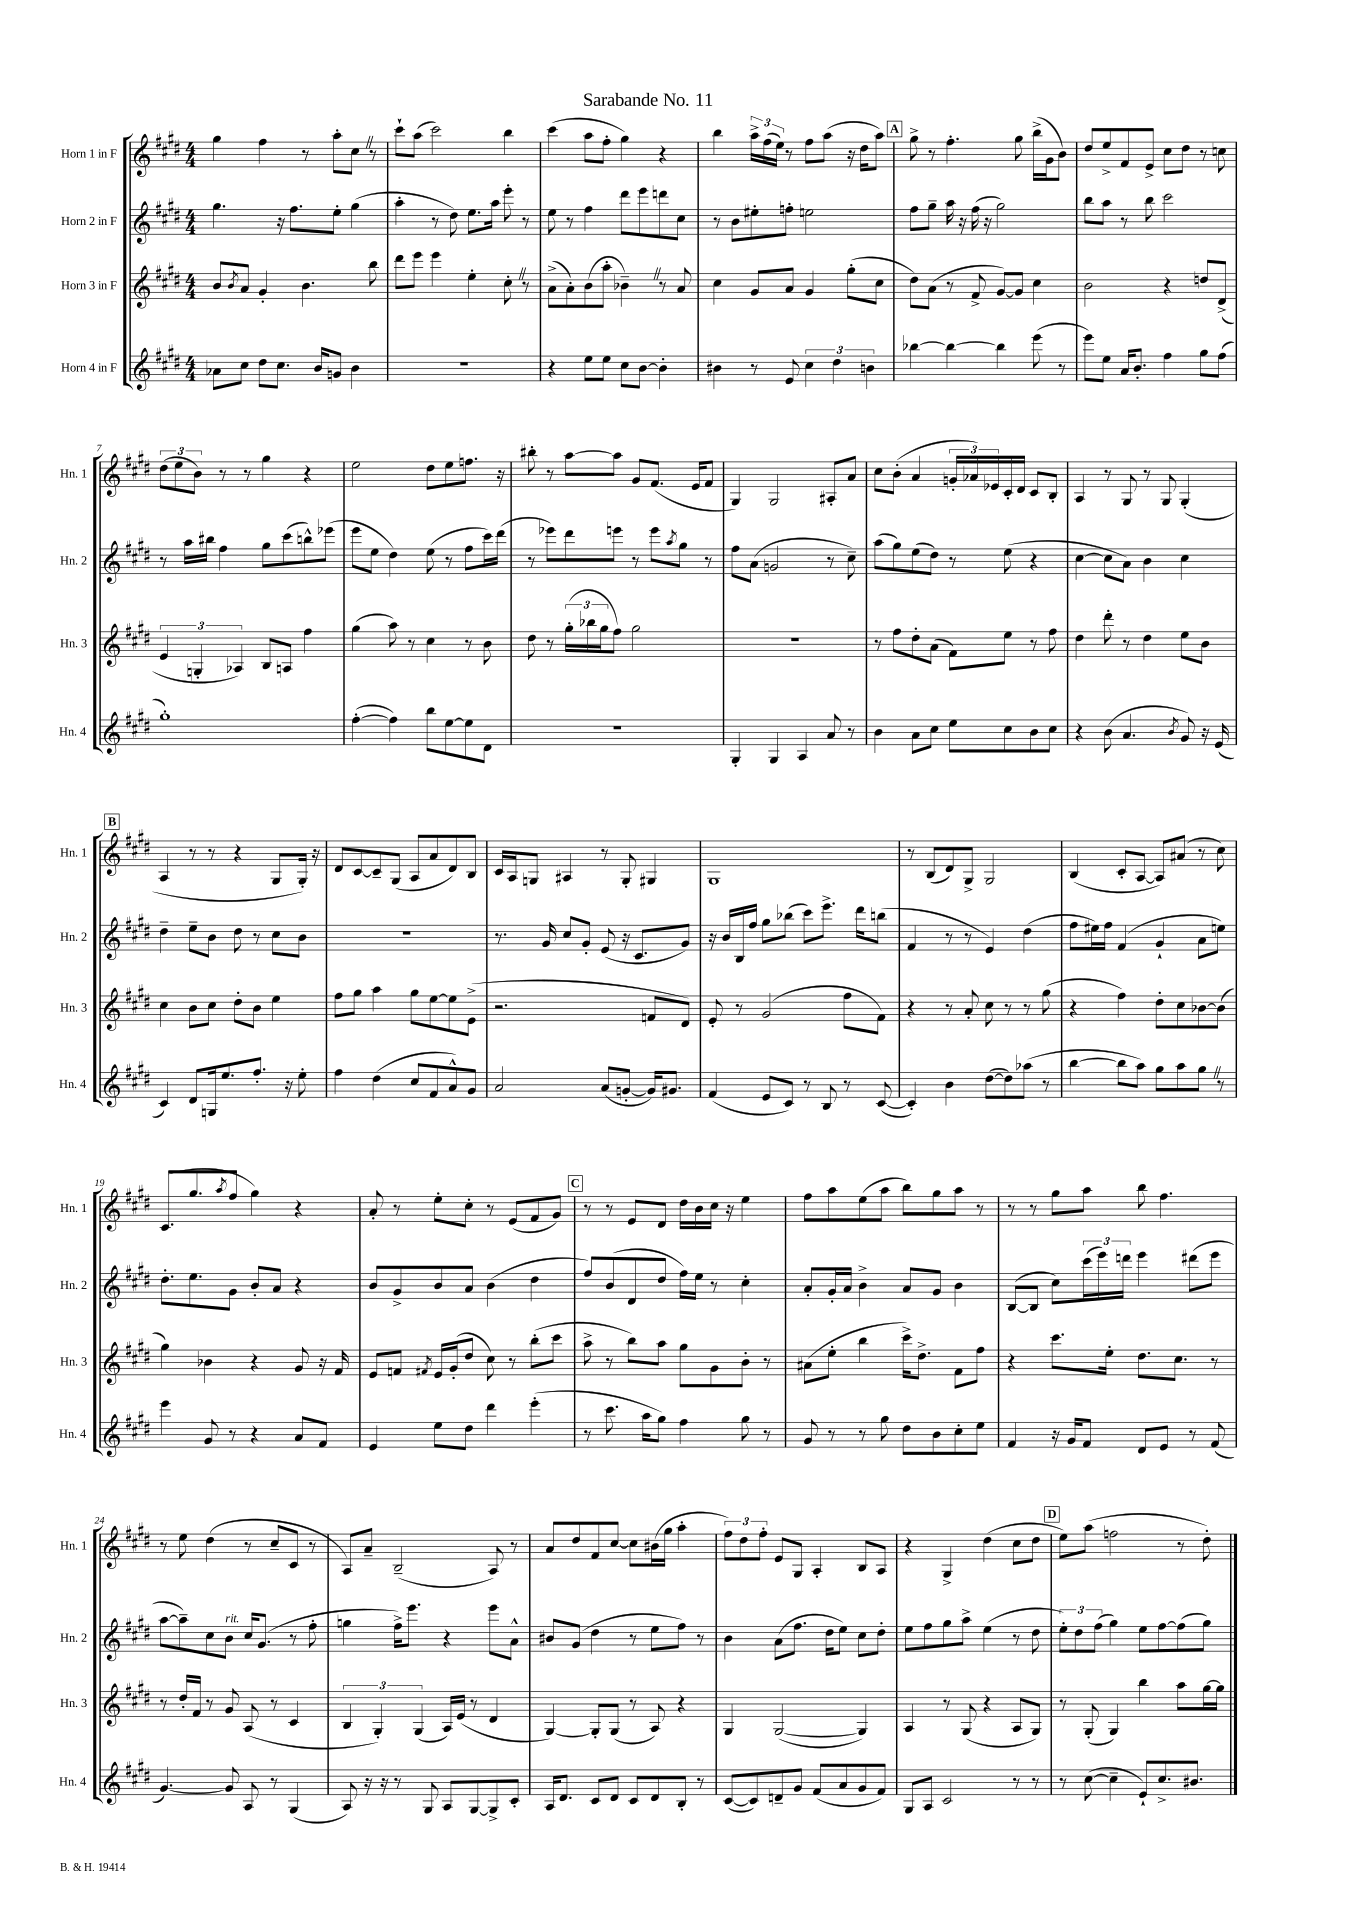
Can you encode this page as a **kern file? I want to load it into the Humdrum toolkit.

**kern	**kern	**kern	**kern
*staff4	*staff3	*staff2	*staff1
*clefG2	*clefG2	*clefG2	*clefG2
*k[f#c#g#d#]	*k[f#c#g#d#]	*k[f#c#g#d#]	*k[f#c#g#d#]
*M4/4	*M4/4	*M4/4	*M4/4
8a-	8b	4.gg#	4gg#
.	8qb	.	.
8cc#	8a	.	.
8dd#	4g#'	.	4ff#
8.cc#	.	16r	.
.	.	8.ff#	.
.	4.b	.	8r
16b	.	.	.
8g	.	8ee'	8aa'
4b	.	(4gg#	8cc#
.	8bb	.	8r
=	=	=	=
1r	8ddd#	4aa'	8ccc#`
.	8eee	.	(8aa
.	4eee	8r	2ccc#)
.	.	8dd#)	.
.	4ee'	8.ee	.
.	.	16aa	.
.	8cc#'	8eee'	4bb
.	8r	8r	.
=	=	=	=
4r	(8a^	8ee	(4ccc#
.	8a')	8r	.
8ee	(8b	4ff#	8aa
8ee	8aa'	.	8ff#'
8cc#	4b-~)	8ddd#	4gg#)
[8b	.	8eee	.
4b']	8r	8ddd	4r
.	8a	8cc#	.
=	=	=	=
4b#	4cc#	8r	4bb
.	.	8b	.
8r	8g#	8ee#'	24aa^
.	.	.	(24ff#
.	.	.	24ee)
8e	8a	8ff'	8r
6cc#	4g#	2ee	8ff#
.	.	.	(8aa
6dd#	.	.	.
.	(8gg#'	.	16r
.	.	.	16dd#
6b	.	.	.
.	8cc#	.	8aa)
=	=	=	=
[4bb-	8dd#)	8ff#	8gg#^
.	(8a	8gg#~	8r
4bb-_	8r	16aa	4.ff#'
.	.	16r	.
.	8f#^	(16ff#	.
.	.	16r	.
4bb-]	[8g#)	2gg#)	.
.	8g#]	.	8gg#
(8eee	4cc#	.	(16bb^
.	.	.	16g#
8r	.	.	8b)
=	=	=	=
8eee)	2b	8bb	8dd#
8ee	.	8aa	8ee^
16a	.	8r	8f#
8.b'	.	.	.
.	.	8bb	8e^
4ff#	4r	2ccc#	8cc#
.	.	.	8dd#
8gg#	8dd	.	8r
(8ff#	(8d#^	.	8cc
=	=	=	=
1gg#')	6e	8r	(12dd#
.	.	.	12ee
.	.	16aa	.
.	6G'	.	12b)
.	.	16bb#	.
.	.	4ff#	8r
.	6A-)	.	.
.	.	.	8r
.	8B	8gg#	4gg#
.	8A	(8ccc#	.
.	4ff#	8bb^^)	4r
.	.	(8eee-	.
=	=	=	=
([4ff#'	(4gg#	8eee	2ee
.	.	8ee	.
4ff#])	8aa)	4dd#)	.
.	8r	.	.
8bb	4cc#	(8ee	8dd#
[8ee	.	8r	8ee
8ee]	8r	8ff#	8.ff
8d#	8b	16ccc#)	.
.	.	(16ddd#	16r
=	=	=	=
1r	8dd#	8r	8bb#'
.	8r	8eee-)	8r
.	(24gg#'	8ddd#	[8aa
.	24bb-	.	.
.	24gg#	.	.
.	8ff#)	8eee	8aa]
.	2gg#	8r	8g#
.	.	8eee	(8.f#
.	.	8qaa	.
.	.	8gg#	.
.	.	.	16e
.	.	8r	8f#
=	=	=	=
4G#'	1r	8ff#	4G#)
.	.	(8a	.
4G#	.	2g	2G#
4A	.	.	.
8a	.	8r	8A#'
8r	.	8cc#~)	8a
=	=	=	=
4b	8r	(8aa	8cc#
.	8ff#	8gg#)	(8b'
8a	8dd#'	(8ee	4a
8cc#	(8a	8dd#)	.
8ee	8f#)	8r	24g'
.	.	.	24a-)
.	.	.	24e-
8cc#	8ee	(8ee	16c#'
.	.	.	16d#
8b	8r	4r	8c#
8cc#	8ff#	.	8B'
=	=	=	=
4r	4dd#	[4cc#	4A
(8b	8ddd#'	8cc#]	8r
4.a	8r	8a)	8G#
.	4dd#	4b	8r
.	.	.	8G#
8qb	.	.	.
8g#)	8ee	4cc#	(4G#'
16r	8b	.	.
(16e	.	.	.
=	=	=	=
4c#)	4cc#	4dd#~	4A
8d#	8b	8ee~	8r
16G	8cc#	8b	8r
8.ee	.	.	.
.	8dd#'	8dd#	4r
8.ff#'	8b	8r	.
.	4ee	8cc#	8G#
16r	.	.	.
8ee'	.	8b	16G#')
.	.	.	16r
=	=	=	=
4ff#	8ff#	1r	8d#
.	8gg#	.	[8c#
(4dd#	4aa	.	8c#~]
.	.	.	(8G#
8cc#	8gg#	.	8A
8f#	[8ee	.	8a
8a^^)	8ee]	.	8d#)
8g#	(8e^	.	8B
=	=	=	=
2a	2.r	8.r	16c#
.	.	.	16A
.	.	.	8G
.	.	16g#	.
.	.	8cc#	4A#
.	.	8g#'	.
(8a	.	(8e	8r
[8g'	.	16r	8G'
.	.	8.c#	.
16g])	8f	.	4G#
8.g#	.	.	.
.	8d#)	8g#)	.
=	=	=	=
(4f#	8e'	16r	1G#
.	.	16b	.
.	8r	16B	.
.	.	16ff#	.
8e	(2g#	8gg#	.
8c#)	.	(8bb-	.
8r	.	8ccc#)	.
8B	.	8.eee^	.
8r	8ff#	.	.
.	.	16ddd#	.
([8c#	8f#)	(8bb	.
=	=	=	=
4c#'])	4r	4f#	8r
.	.	.	(8B
4b	8r	8r	8d#)
.	8a'	8r	8G#^
([8dd#	8cc#	4e)	2G#
8dd#])	8r	.	.
(8aa-	8r	(4dd#	.
8r	(8gg#	.	.
=	=	=	=
[4bb	4r	8ff#	(4B
.	.	16ee#)	.
.	.	16ff#	.
8bb]	4ff#)	(4f#	8c#'
8aa)	.	.	[8A
8gg#	8dd#'	4g#`	8A])
8aa	8cc#	.	(8a#
8gg#	[8b-	8a	8r
8r	(8b-]	8ee)	8cc#)
=	=	=	=
4eee	4gg#)	8.dd#'	(8.c#
.	.	8.ee	8.gg#
8g#	4b-	.	.
.	.	.	8qaa
8r	.	8g#	8ff#
4r	4r	8b'	4gg#)
.	.	8a	.
8a	8g#	4r	4r
8f#	16r	.	.
.	16f#	.	.
=	=	=	=
4e	8e	8b	8a'
.	8f	8g#^	8r
.	8qf#	.	.
8ee	16e	8b	8ee'
.	(16g#'	.	.
8dd#	8dd#	8a	8cc#'
4ddd#	8cc#)	(4b	8r
.	8r	.	(8e
(4eee'	(8bb'	4dd#	8f#
.	8ccc#	.	8g#)
=	=	=	=
8r	8aa^	8ff#)	8r
8.ccc#	8r	(8b	8r
.	8bb)	8d#	8e
16aa	.	.	.
8gg#)	8aa	8dd#	8d#
4ff#	8gg#	16ff#)	16dd#
.	.	16ee	16b
.	8g#	8r	16cc#
.	.	.	16r
8gg#	8b'	4cc#'	4ee
8r	8r	.	.
=	=	=	=
8g#	(8a#	8a'	8ff#
8r	8ee'	16g#'	8aa
.	.	16a	.
8r	4bb	4b^	(8ee
8gg#	.	.	8aa
8dd#	16ccc#^)	8a	8bb)
.	8.dd#^	.	.
8b	.	8g#	8gg#
8cc#'	8f#	4b	8aa
8ee	8ff#	.	8r
=	=	=	=
4f#	4r	([8B	8r
.	.	8B]	8r
16r	8.ccc#	8cc#)	8gg#
16g#	.	.	.
8f#	.	(24ccc#	8aa
.	.	24eee)	.
.	16ee'	.	.
.	.	24ddd	.
8d#	8.dd#	4eee	8bb
8e	.	.	4.ff#
.	8.cc#	.	.
8r	.	(8ddd#	.
(8f#	8r	8eee	.
=	=	=	=
[4.g#)	8r	[8aa	8r
.	16dd#'	8aa~])	8ee
.	16f#	.	.
.	8r	8cc#	(4dd#
8g#]	8g#	8b	.
8A	(8A	16cc#	8r
.	.	(8.g#	.
8r	8r	.	8cc#~
(4G#	4c#	8r	8c#
.	.	8ff#'	8r
=	=	=	=
8A)	6B	4gg	8A)
16r	.	.	8a~
.	6G#')	.	.
16r	.	.	.
8r	.	16ff#^)	(2B~
.	.	8.eee	.
.	(6G#	.	.
8G#	.	.	.
8A	16A)	4r	.
.	(16e	.	.
[8G#	8r	.	.
8G#^]	4d#	8eee	8A)
8c#'	.	8a^^	8r
=	=	=	=
16A	[4G#)	8b#	8a
8.d#	.	.	.
.	.	(8g#	8dd#
8c#	8G#']	4dd#	8f#
8d#	(8G#	.	[8cc#
8c#	8r	8r	8cc#]
8d#	8A)	8ee	(16b#
.	.	.	16gg#
8B'	4r	8ff#)	4aa'
8r	.	8r	.
=	=	=	=
([8c#	4G#	4b	12ff#)
.	.	.	12dd#
8c#])	.	.	.
.	.	.	12ff#'
8d~	([2G#	(8a	8e
8g#	.	8.ff#	8G#
(8f#	.	.	4A'
.	.	16dd#	.
8a	.	8ee)	.
8g#	4G#])	8cc#	8B
8f#)	.	8dd#'	8A
=	=	=	=
8G#	4A	8ee	4r
8A	.	8ff#	.
2c#	8r	8gg#	4G#^
.	(8G#	8aa^	.
.	4r	(4ee	(4dd#
8r	8A	8r	8cc#
8r	8G#)	8dd#	8dd#
=	=	=	=
8r	8r	12ee')	8ee)
.	.	12dd#	.
([8cc#	(8G#'	.	(8aa
.	.	(12ff#	.
4cc#~]	4G#)	4gg#)	2ff
8e`)	4bb	8ee	.
8.cc#^	.	[8ff#	.
.	8aa	(8ff#]	8r
8.b#	.	.	.
.	[16gg#	8gg#)	8dd#')
.	16gg#]	.	.
==	==	==	==
*-	*-	*-	*-
